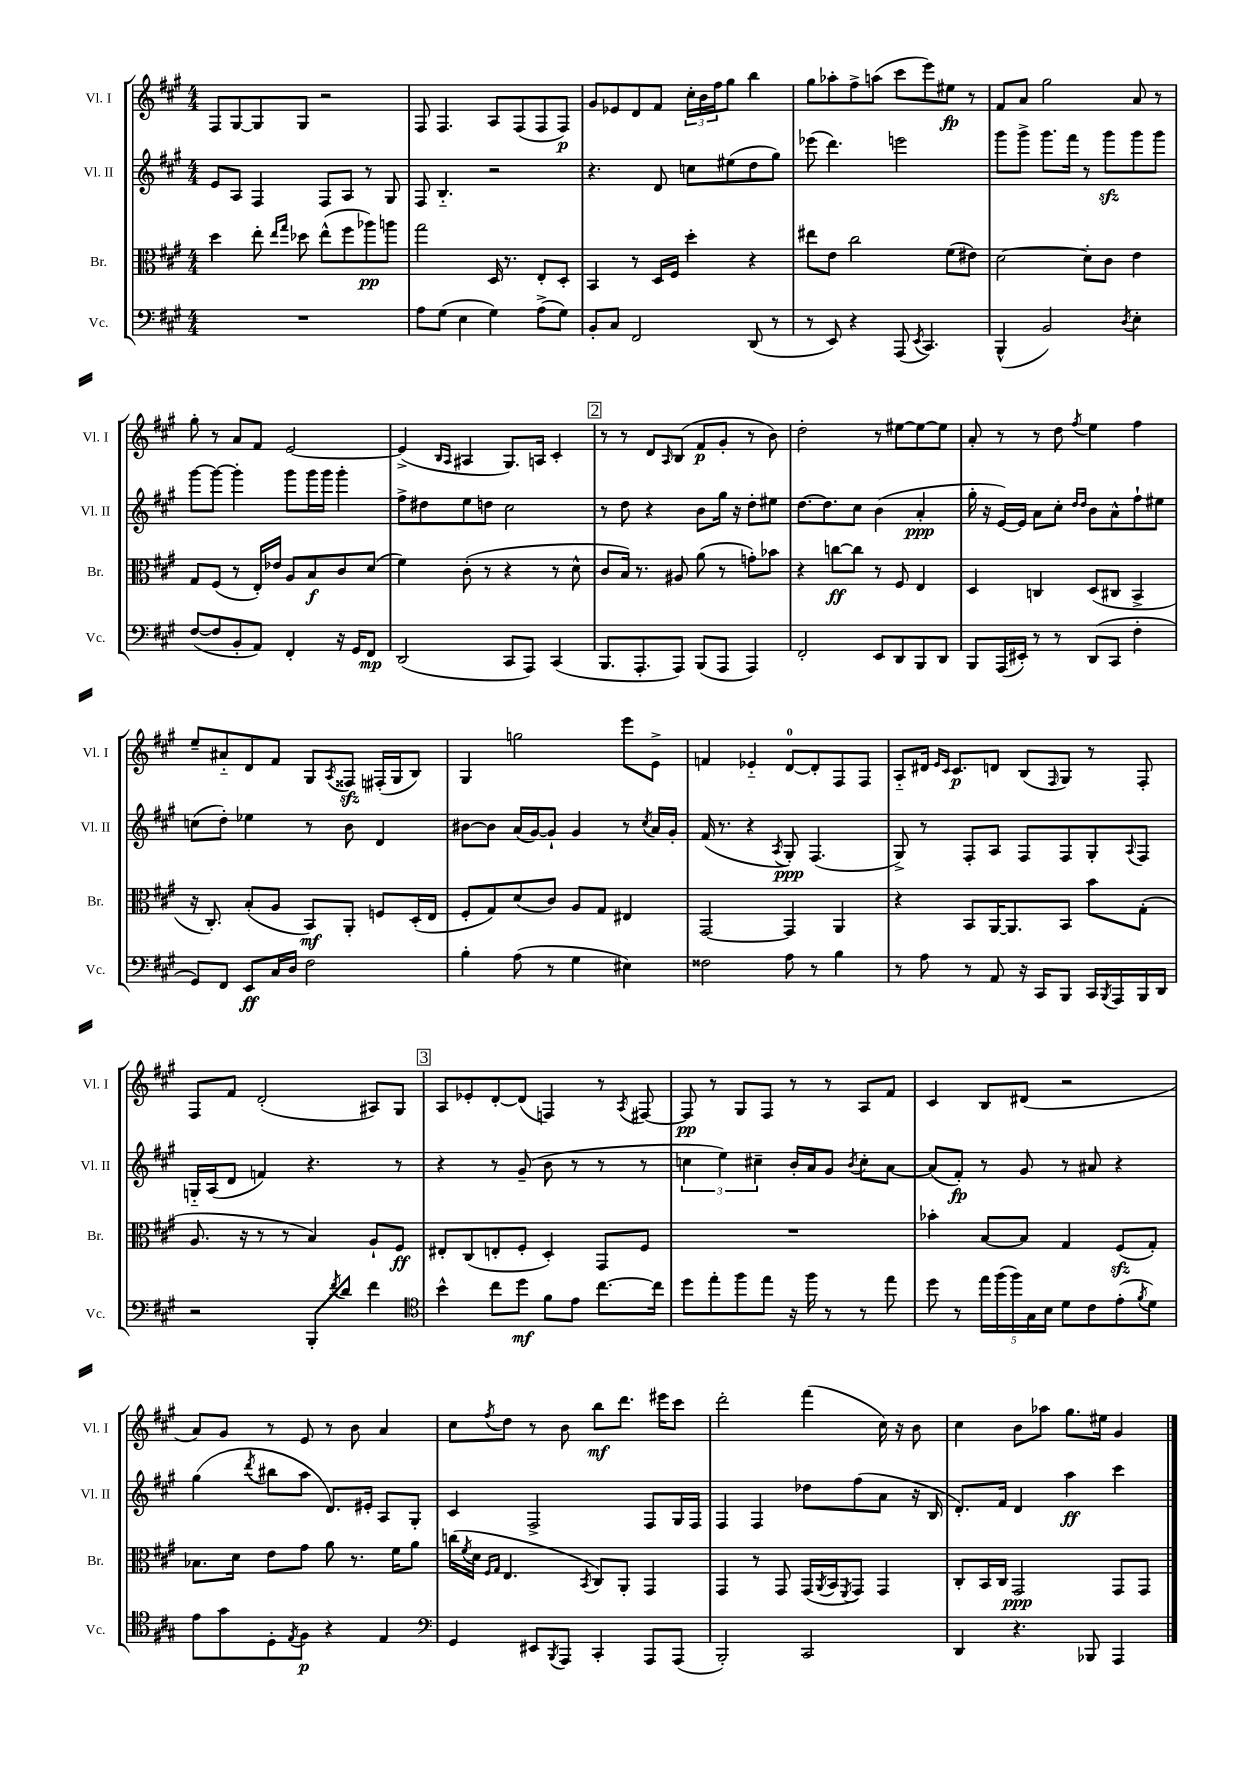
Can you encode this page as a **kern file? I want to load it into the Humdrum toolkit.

**kern	**dynam	**kern	**dynam	**kern	**dynam	**kern	**dynam
*part4	*part4	*part3	*part3	*part2	*part2	*part1	*part1
*staff4	*staff4	*staff3	*staff3	*staff2	*staff2	*staff1	*staff1
*I"Vc.	*	*I"Br.	*	*I"Vl. II	*	*I"Vl. I	*
*I'Vc.	*	*I'Br.	*	*I'Vl. II	*	*I'Vl. I	*
*clefF4	*	*clefC3	*	*clefG2	*	*clefG2	*
*k[f#c#g#]	*	*k[f#c#g#]	*	*k[f#c#g#]	*	*k[f#c#g#]	*
*M4/4	*	*M4/4	*	*M4/4	*	*M4/4	*
=22	=22	=22	=22	=22	=22	=22	=22
1r	.	4dd\	.	8e/L	.	8F#/L	.
.	.	.	.	8A/J	.	[8G#/	.
.	.	8ee'\	.	4F#/	.	8G#/]	.
.	.	16qqee/LL	.	.	.	.	.
.	.	16qqgg#/JJ	.	.	.	.	.
.	.	8dd-X\	.	.	.	8G#/J	.
.	.	(8ee^^\L	.	8F#/L	.	2r	.
.	.	8ff#\	.	8A/J	.	.	.
.	.	8aa-X\)	pp	8r	.	.	.
.	.	8aan\J	.	8G#/	.	.	.
=23	=23	=23	=23	=23	=23	=23	=23
8A\L	.	2gg#\	.	8F#/	.	8F#/	.
(8G#\J	.	.	.	4.B/	.	4.F#/	.
4E\	.	.	.	.	.	.	.
4G#\)	.	16D/	.	2r	.	8A/L	.
.	.	8.r	.	.	.	.	.
.	.	.	.	.	.	(8F#/	.
(8A^\L	.	8E'/L	.	.	.	8F#/	.
8G#\J)	.	8D'/J	.	.	.	8F#/J)	p
=24	=24	=24	=24	=24	=24	=24	=24
8BB'/L	.	4BB/	.	4.r	.	8g#/L	.
8C#/J	.	.	.	.	.	8e-X/	.
2FF#/	.	8r	.	.	.	8d/	.
.	.	16D/LL	.	8d/	.	8f#/J	.
.	.	16F#/JJ	.	.	.	.	.
.	.	4dd'\	.	8ccn\L	.	24cc#'\LL	.
.	.	.	.	.	.	24b\	.
.	.	.	.	.	.	24ff#\J	.
.	.	.	.	(8ee#X\	.	8gg#\J	.
(8DD/	.	4r	.	8dd\	.	4bb\	.
8r	.	.	.	8gg#\J)	.	.	.
=25	=25	=25	=25	=25	=25	=25	=25
8r	.	8ee#X\L	.	(8eee-X\	.	8gg#\L	.
8EE/)	.	8e\J	.	4.ddd\)	.	8aa-X'\	.
4r	.	2cc#\	.	.	.	8ff#^\	.
.	.	.	.	.	.	(8aan\J	.
(8AAA/	.	.	.	2eeen\	.	8ccc#\L	.
8qEE/	.	.	.	.	.	.	.
4.CC#/)	.	.	.	.	.	8eee\)	.
.	.	(8f#\L	.	.	.	8ee#X\J	fp
.	.	8e#X\J)	.	.	.	8r	.
=26	=26	=26	=26	=26	=26	=26	=26
(4BBB^^/	.	[2d\	.	8ggg#\L	.	8f#/L	.
.	.	.	.	8ggg#^\J	.	8a/J	.
2BB/)	.	.	.	8.ggg#\L	.	2gg#\	.
.	.	.	.	16fff#\Jk	.	.	.
.	.	8d'\L]	.	8r	.	.	.
.	.	8c#\J	.	8ggg#zz\L	.	.	.
8qD/	.	.	.	.	.	.	.
4E'\	.	4e\	.	8ggg#\	.	8a/	.
.	.	.	.	8ggg#\J	.	8r	.
!!LO:LB:g=z
=27	=27	=27	=27	=27	=27	=27	=27
([8F#/L	.	8G#/L	.	[8ggg#\L	.	8gg#'\	.
8F#/]	.	(8F#/J	.	8ggg#\J_	.	8r	.
8BB'/	.	8r	.	4ggg#'\]	.	8a/L	.
8AA/J)	.	16E'/LL)	.	.	.	8f#/J	.
.	.	16e-X/JJ	.	.	.	.	.
4FF#'/	.	8A/L	.	8ggg#\L	.	[2e/	.
.	.	8B/	f	16ggg#\L	.	.	.
.	.	.	.	16ggg#\JJ	.	.	.
16r	.	8c#/	.	4ggg#'\	.	.	.
16GG#/KL	.	.	.	.	.	.	.
8FF#/J	mp	(8d/J	.	.	.	.	.
=28	=28	=28	=28	=28	=28	=28	=28
(2DD/	.	4f#\)	.	8ff#^\L	.	(4e^/]	.
.	.	.	.	8dd#X\	.	.	.
.	.	.	.	.	.	16qqB/LL	.
.	.	.	.	.	.	16qqA/JJ	.
.	.	(8c#'\	.	8ee\	.	4A#X/	.
.	.	8r	.	8ddn\J	.	.	.
8CC#/L	.	4r	.	2cc#\	.	8.G#/L)	.
8AAA/J)	.	.	.	.	.	.	.
.	.	.	.	.	.	16An/Jk	.
(4CC#/	.	8r	.	.	.	4c#'/	.
.	.	8d^^\	.	.	.	.	.
!!LO:REH:place=s1:t=2
=29	=29	=29	=29	=29	=29	=29	=29
8.BBB/L	.	8c#/L	.	8r	.	8r	.
.	.	16B/Jk)	.	8dd\	.	8r	.
8.AAA'/	.	8.r	.	.	.	.	.
.	.	.	.	4r	.	8d/L	.
.	.	.	.	.	.	16qqA/	.
8AAA/J)	.	8A#X/	.	.	.	(8B/J	.
(8BBB/L	.	(8a\	.	8b\L	.	8f#/L	p
8AAA/J	.	8r	.	16gg#\Jk	.	8g#'/J	.
.	.	.	.	16r	.	.	.
4AAA/)	.	8gn'\L)	.	8dd'\L	.	8r	.
.	.	8b-X\J	.	8ee#X\J	.	8b\)	.
=30	=30	=30	=30	=30	=30	=30	=30
2FF#'/	.	4r	.	[8.dd\L	.	2dd'\	.
.	.	.	.	8.dd\]	.	.	.
.	.	[8ccn\L	ff	.	.	.	.
.	.	8cc\J]	.	8cc#\J	.	.	.
8EE/L	.	8r	.	(4b\	.	8r	.
8DD/	.	8F#/	.	.	.	[8ee#X\L	.
8BBB/	.	4E/	.	4a'/	ppp	8ee#\_	.
8DD/J	.	.	.	.	.	8ee#\J]	.
=31	=31	=31	=31	=31	=31	=31	=31
8BBB/L	.	4D/	.	16gg#'\	.	8a'/	.
.	.	.	.	16r	.	.	.
(16AAA/L	.	.	.	[16e/LL)	.	8r	.
16EE#X'/JJ)	.	.	.	16e/JJ]	.	.	.
8r	.	4Cn/	.	8a\L	.	8r	.
8r	.	.	.	8cc#'\J	.	8dd\	.
.	.	.	.	16qqdd/LL	.	.	.
.	.	.	.	16qqdd/JJ	.	8qff#/	.
(8DD/L	.	(8D/L	.	8b\L	.	4ee\	.
8CC#/J	.	8C#X/J	.	8a^^\	.	.	.
4F#'\	.	4BB^/	.	8ff#`\	.	4ff#\	.
.	.	.	.	8ee#X\J	.	.	.
!!LO:LB:g=z
=32	=32	=32	=32	=32	=32	=32	=32
8GG#/L)	.	16r	.	(8ccn\L	.	8ee~/L	.
.	.	8.C#'/)	.	.	.	.	.
8FF#/J	.	.	.	8dd'\J)	.	8a#X/	.
8EE/L	ff	(8B'/L	.	4ee-X\	.	8d/	.
16C#/L	.	8A/J	.	.	.	8f#/J	.
16D/JJ	.	.	.	.	.	.	.
2F#\	.	8BB/L)	mf	8r	.	8G#/L	.
.	.	.	.	.	.	8qA/	.
.	.	8AA'/J	.	8b\	.	8F##Xzz/J	.
.	.	8Fn/L	.	4d/	.	(16F#X'/LL	.
.	.	.	.	.	.	16G#/J	.
.	.	(16D'/L	.	.	.	8B/J)	.
.	.	16E/JJ	.	.	.	.	.
=33	=33	=33	=33	=33	=33	=33	=33
4B'\	.	8F#'/L	.	[8b#X\L	.	4G#/	.
.	.	8G#/)	.	8b#\J]	.	.	.
(8A\	.	(8d/	.	(16a/LL	.	2ggn\	.
.	.	.	.	[16g#/J)	.	.	.
8r	.	8c#/J)	.	8g#`/J]	.	.	.
4G#\	.	8A/L	.	4g#/	.	.	.
.	.	8G#/J	.	.	.	.	.
4E#X\)	.	4E#X/	.	8r	.	8eee\L	.
.	.	.	.	8qcc#/	.	.	.
.	.	.	.	16a/LL	.	8e^\J	.
.	.	.	.	16g#'/JJ	.	.	.
=34	=34	=34	=34	=34	=34	=34	=34
2F##X\	.	[2GG#/	.	(16f#/	.	4fn/	.
.	.	.	.	8.r	.	.	.
.	.	.	.	4r	.	4e-X/	.
.	.	.	.	8qA/	.	.	.
8A\	.	4GG#/]	.	8G#'/)	ppp	[8d/L	.
8r	.	.	.	(4.F#/	.	8d'/]	.
4B\	.	4AA/	.	.	.	8F#/	.
.	.	.	.	.	.	8F#/J	.
=35	=35	=35	=35	=35	=35	=35	=35
8r	.	4r	.	8G#^/)	.	8A/L	.
8A\	.	.	.	8r	.	16d#X/Jk	.
.	.	.	.	.	.	16qqe/LL	.
.	.	.	.	.	.	16qqc#/JJ	.
.	.	.	.	.	.	8.c#/L	p
8r	.	8BB/L	.	8F#'/L	.	.	.
8AA/	.	[16AA/K	.	8A/J	.	8dn/J	.
.	.	8.AA/]	.	.	.	.	.
16r	.	.	.	8F#/L	.	(8B/L	.
16CC#/KL	.	.	.	.	.	.	.
.	.	.	.	.	.	16qqF#/	.
8BBB/J	.	8BB/J	.	8F#/	.	8G#/J)	.
16CC#/LL	.	8b\L	.	8G#'/	.	8r	.
8qBBB/	.	.	.	.	.	.	.
16AAA/	.	.	.	.	.	.	.
.	.	.	.	8qqA/	.	.	.
16BBB/	.	(8G#'\J	.	8F#/J	.	8F#'/	.
16DD/JJ	.	.	.	.	.	.	.
!!LO:LB:g=z
=36	=36	=36	=36	=36	=36	=36	=36
2r	.	8.A/	.	16Gn/LL	.	8F#/L	.
.	.	.	.	(16A/J	.	.	.
.	.	.	.	8d/J	.	8f#/J	.
.	.	16r	.	.	.	.	.
.	.	8r	.	4fn/)	.	(2d'/	.
.	.	8r	.	.	.	.	.
8BBB'/L	.	4B/)	.	4.r	.	.	.
8qf#/	.	.	.	.	.	.	.
8d/J	.	.	.	.	.	.	.
4f#\	.	8A`/L	.	.	.	8A#X/L)	.
.	.	8F#/J	ff	8r	.	8G#/J	.
!!LO:REH:place=s1:t=3
=37	=37	=37	=37	=37	=37	=37	=37
*clefC4	*	*	*	*	*	*	*
4b^^\	.	8E#X'/L	.	4r	.	8A/L	.
.	.	(8C#/	.	.	.	8e-X'/	.
8cc#\L	.	8En'/	.	8r	.	[8d'/	.
8dd\J	mf	8F#'/J	.	(8g#~/	.	(8d/J]	.
8f#\L	.	4D'/)	.	8b\	.	4Fn/)	.
8e\J	.	.	.	8r	.	.	.
[8.cc#\L	.	8GG#/L	.	8r	.	8r	.
.	.	.	.	.	.	8qA/	.
.	.	8F#/J	.	8r	.	[8F#X/	.
16cc#\Jk]	.	.	.	.	.	.	.
=38	=38	=38	=38	=38	=38	=38	=38
8dd\L	.	1r	.	6ccn\	.	8F#/]	pp
8ee'\	.	.	.	.	.	8r	.
.	.	.	.	6ee\)	.	.	.
8ff#\	.	.	.	.	.	8G#/L	.
.	.	.	.	6cc#X~\	.	.	.
8ee\J	.	.	.	.	.	8F#/J	.
16r	.	.	.	16b'/LL	.	8r	.
16ff#\	.	.	.	16a/J	.	.	.
8r	.	.	.	8g#/J	.	8r	.
.	.	.	.	8qb/	.	.	.
8r	.	.	.	8cc#'\L	.	8A/L	.
8ee\	.	.	.	[8a\J	.	8f#/J	.
=39	=39	=39	=39	=39	=39	=39	=39
8dd\	.	4b-X'\	.	(8a/L]	.	4c#/	.
8r	.	.	.	8f#'/J)	fp	.	.
20ee\LL	.	[8B/L	.	8r	.	8B/L	.
(20ff#\	.	.	.	.	.	.	.
20ff#\)	.	.	.	.	.	.	.
.	.	8B/J]	.	8g#/	.	(8d#X/J	.
20G#\	.	.	.	.	.	.	.
20B\JJ	.	.	.	.	.	.	.
8d\L	.	4G#/	.	8r	.	2r	.
8c#\	.	.	.	8a#X/	.	.	.
(8e'\	.	(8F#zz/L	.	4r	.	.	.
8qf#/	.	.	.	.	.	.	.
8d\J)	.	8G#'/J)	.	.	.	.	.
!!LO:LB:g=z
=40	=40	=40	=40	=40	=40	=40	=40
8e\L	.	8.B-X\L	.	(4gg#\	.	8a/L)	.
8g#\	.	.	.	.	.	8g#/J	.
.	.	16d\Jk	.	.	.	.	.
.	.	.	.	8qddd/	.	.	.
8D'\	.	8e\L	.	8bb#X\L	.	8r	.
8qE/	.	.	.	.	.	.	.
8F#\J	p	8g#\J	.	8aa\J	.	8e/	.
4r	.	8a\	.	8.d/L)	.	8r	.
.	.	8.r	.	.	.	8b\	.
.	.	.	.	16e#X'/Jk	.	.	.
4E/	.	.	.	8A/L	.	4a/	.
.	.	16f#\KL	.	.	.	.	.
.	.	8a\J	.	8G#'/J	.	.	.
=41	=41	=41	=41	=41	=41	=41	=41
*clefF4	*	*	*	*	*	*	*
4GG#/	.	(16ccn\LL	.	4c#/	.	8cc#\L	.
.	.	8qf#/	.	.	.	.	.
.	.	16d\JJ	.	.	.	.	.
.	.	16qqF#/LL	.	.	.	.	.
.	.	16qqG#/JJ	.	.	.	8qff#/	.
.	.	4.E/	.	.	.	8dd\J	.
8EE#X/L	.	.	.	2F#^/	.	8r	.
8qBBB/	.	.	.	.	.	.	.
8AAA/J	.	.	.	.	.	8b\	.
.	.	8qBB/	.	.	.	.	.
4CC#'/	.	8C#/L)	.	.	.	8bb\L	mf
.	.	8AA'/J	.	.	.	8.ddd\J	.
8AAA/L	.	4GG#/	.	8F#/L	.	.	.
.	.	.	.	.	.	16eee#X\KL	.
(8AAA/J	.	.	.	16G#/L	.	8ccc#\J	.
.	.	.	.	16F#/JJ	.	.	.
=42	=42	=42	=42	=42	=42	=42	=42
2BBB'/)	.	4GG#/	.	4F#/	.	2ddd'\	.
.	.	8r	.	4F#/	.	.	.
.	.	8GG#/	.	.	.	.	.
2CC#/	.	(16GG#/LL	.	8dd-X\L	.	(4fff#\	.
.	.	8qAA/	.	.	.	.	.
.	.	16BB/J	.	.	.	.	.
.	.	8qFF#/	.	.	.	.	.
.	.	8GG#/J)	.	(8ff#\	.	.	.
.	.	4GG#/	.	8a\J	.	16cc#\)	.
.	.	.	.	.	.	16r	.
.	.	.	.	16r	.	8b\	.
.	.	.	.	16B/	.	.	.
=43	=43	=43	=43	=43	=43	=43	=43
4DD/	.	8C#'/L	.	8.d'/L)	.	4cc#\	.
.	.	16BB/L	.	.	.	.	.
.	.	16C#/JJ	.	16f#/Jk	.	.	.
4.r	.	2GG#/	ppp	4d/	.	8b\L	.
.	.	.	.	.	.	8aa-X\J	.
.	.	.	.	4aa\	ff	8.gg#\L	.
8BBB-X/	.	.	.	.	.	.	.
.	.	.	.	.	.	16ee#X\Jk	.
4AAA/	.	8GG#/L	.	4ccc#\	.	4g#/	.
.	.	8GG#/J	.	.	.	.	.
==	==	==	==	==	==	==	==
*-	*-	*-	*-	*-	*-	*-	*-
